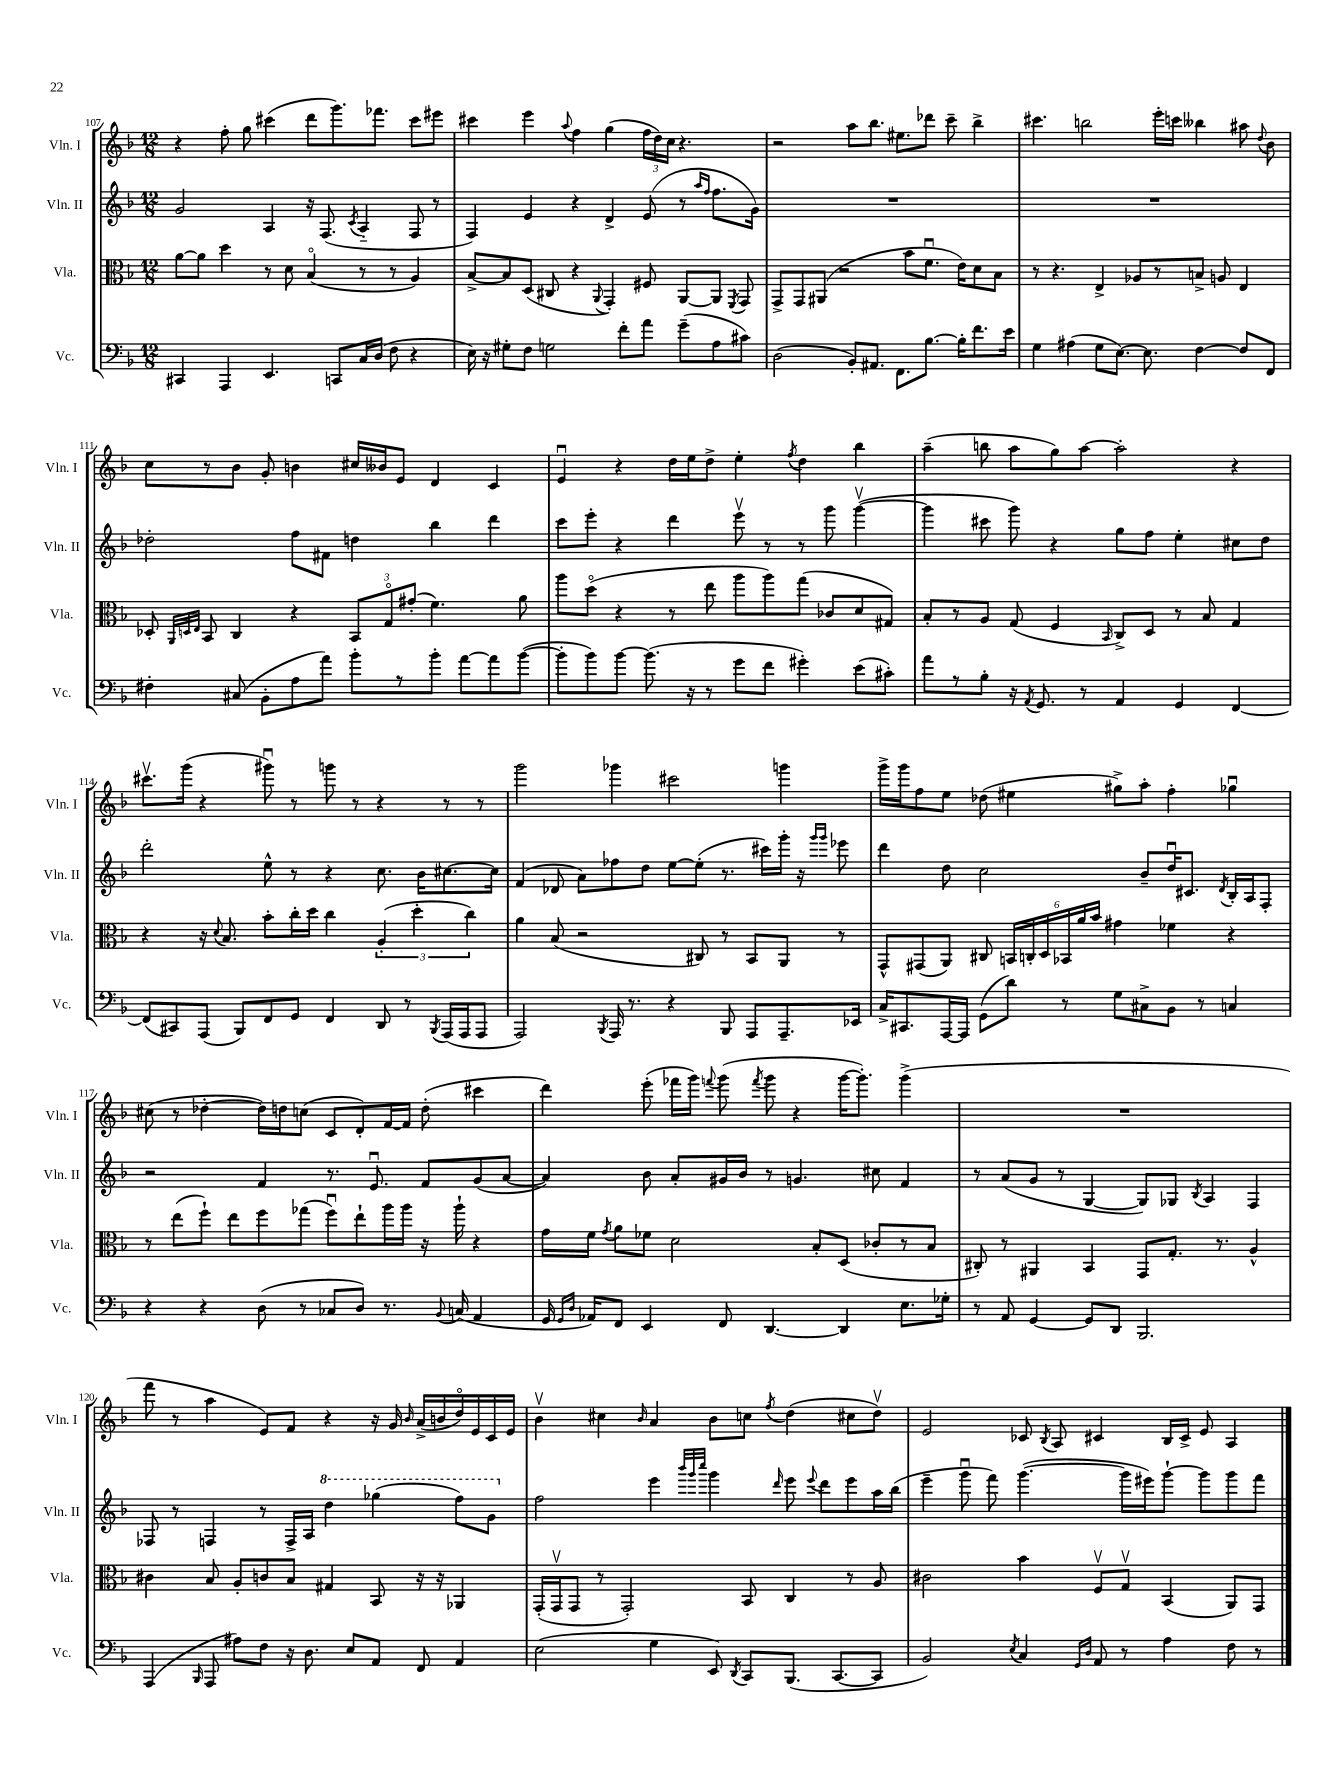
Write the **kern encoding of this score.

**kern	**kern	**kern	**kern
*staff4	*staff3	*staff2	*staff1
*clefF4	*clefC3	*clefG2	*clefG2
*k[b-]	*k[b-]	*k[b-]	*k[b-]
*M12/8	*M12/8	*M12/8	*M12/8
4CC#	[8a	2g	4r
.	8a]	.	.
4AAA	4dd	.	8ff'
.	.	.	8gg
4.EE	8r	4A	(4ccc#
.	8d	.	.
.	(4B-o	16r	8ddd
.	.	(8.F	.
8CC	.	.	8.ggg)
.	.	8qc	.
16C	8r	4A'~	.
(16D	.	.	8.fff-
8F	8r	.	.
4r	4A)	8F	8ccc#
.	.	8r	8eee#
=	=	=	=
16E)	[8B-^	4F)	4ccc#
16r	.	.	.
8G#'	8B-]	.	.
8F	(8D	4e	4eee
2G	8C#	.	.
.	.	.	8qqaa
.	4r	4r	4ff
.	8qqAA	.	.
.	4GG')	4d^	(4gg
8f'	.	.	.
8a	8F#	(8e	24ff
.	.	.	24dd)
.	.	.	24cc
(8g~	[8AA	8r	4.r
.	.	16qqaa	.
.	.	16qqff	.
8A	8AA]	8.ff	.
.	8qFF	.	.
8c#)	8GG	.	.
.	.	16g)	.
=	=	=	=
(2D	8GG^	1.r	2r
.	8GG	.	.
.	(8AA#	.	.
.	2r	.	.
8BB-')	.	.	8aa
8.AA#	.	.	8.bb-
8.FF	.	.	8.ee#
.	8b-	.	.
[8.B-	8.fu	.	8ddd-
.	.	.	8ccc~
16B-']	16e)	.	.
8.f	8d	.	4bb-^
.	8B-	.	.
16e	.	.	.
=	=	=	=
4G	8r	1.r	4.ccc#
.	4.r	.	.
(4A#	.	.	.
.	.	.	2bb
8G	4E^	.	.
[8.E)	.	.	.
.	8A-	.	.
8.E]	.	.	.
.	8r	.	16eee'
.	.	.	16ccc
[4F	8B^	.	4bb--
.	8A	.	.
8F]	4E	.	8aa#
.	.	.	8qqdd
8FF	.	.	8b-
=	=	=	=
4F#'	8D-'	2dd-'	8cc
.	32qqAA	.	.
.	32qqD	.	.
.	32qqE	.	.
.	8BB-	.	8r
(8C#	4C	.	8b-
8BB-'	.	.	8g'
8A	4r	8ff	4b
8a)	.	8f#	.
8b-'	12BB-	4dd	16cc#
.	.	.	16b--
.	12Go	.	.
8r	.	.	8e
.	(12g#'	.	.
8b-'	4.f)	4bb-	4d
[8a	.	.	.
8a]	.	4ddd	4c
([8b-	8a	.	.
=	=	=	=
8b-']	8aa	8ccc	4eu
8b-)	(8ddo	8eee'	.
[8b-	4r	4r	4r
(8.b-]	.	.	.
.	8r	4ddd	16dd
16r	.	.	16ee
8r	8ee	.	8dd^
8g	8aa	8eeev	4ee'
8f	8aa)	8r	.
.	.	.	8qff
4g#')	(8gg	8r	4dd
.	8c-	8ggg	.
(8e	8d	([4gggv	4bb-
8c#')	8G#)	.	.
=	=	=	=
8a	8B-'	4ggg]	(4aa~
8r	8r	.	.
8B-'	8A	8ccc#	8bb
16r	(8G	8ggg)	8aa
8qAA	.	.	.
8.GG	.	.	.
.	4F	4r	8gg)
8r	.	.	[8aa
.	16qqBB-	.	.
4AA	8C^)	8gg	2aa']
.	8D	8ff	.
4GG	8r	4ee'	.
.	8B-	.	.
[4FF	4G	8cc#	4r
.	.	8dd	.
=	=	=	=
(8FF]	4r	2ddd'	8.ccc#v
8CC#)	.	.	.
.	.	.	(16ggg
(8AAA	16r	.	4r
.	8qqd	.	.
.	8.B-	.	.
8BBB-)	.	.	.
8FF	8b-'	8ee^^	8ggg#u)
8GG	16cc'	8r	8r
.	16dd	.	.
4FF	4cc	4r	8ggg
.	.	.	8r
8DD	(6A'	8.cc	4r
8r	.	.	.
.	6dd'	.	.
.	.	16b-	.
8qBBB-	.	.	.
(16AAA	.	[8.cc#	8r
16AAA	.	.	.
.	6cc)	.	.
8AAA	.	.	8r
.	.	16cc#]	.
=	=	=	=
2AAA)	4a	(4f	2ggg
.	(8B-	8d-	.
.	2r	8a)	.
8qBBB-	.	.	.
16AAA	.	8ff-	4ggg-
8.r	.	.	.
.	.	8dd	.
4r	.	[8ee	2ccc#
.	8C#)	(8ee']	.
8BBB-	8r	8.r	.
8AAA	8BB-	.	.
.	.	16ccc#)	.
8.AAA~	8AA	16ggg'	4ggg
.	.	16r	.
.	.	16qqggg	.
.	.	16qqggg	.
.	8r	8eee-	.
16EE-	.	.	.
=	=	=	=
16C^	8GG^^	4ddd	16ggg^
8.CC#	.	.	16ggg
.	(8GG#	.	8ff
[16AAA	8AA)	8dd	8ee
16AAA]	.	.	.
(8GG	8C#	2cc	(8dd-
8d)	24BB	.	4ee#
.	24C'	.	.
.	24D	.	.
8r	24BB-	.	.
.	24a	.	.
.	24b-	.	.
8G	4g#	.	8gg#^)
8C#^	.	8b-~	8aa'
8BB-	4f-	16ddu	4ff'
.	.	8.c#	.
8r	.	.	.
.	.	8qd	.
4C	4r	16B-'	4gg-u
.	.	16A	.
.	.	8F'	.
=	=	=	=
4r	8r	2r	(8cc#
.	(8ee	.	8r
4r	8ff`)	.	[4dd-'
.	8ee	.	.
(8D	8ff	4f	16dd-])
.	.	.	16dd
8r	(8gg-	.	(8cc
8C-	8ffu)	8.r	8c
8D)	8ee`	.	8d')
.	.	8.eu	.
8.r	16aa	.	[16f
.	16aa	.	16f]
.	16r	8f	(8dd'
8qqBB-	.	.	.
(16C	16aa`	.	.
4AA	4r	(8g	4ccc#
.	.	[8a	.
=	=	=	=
16GG	16g	4a])	4ddd)
16qqGG	.	.	.
16qqD	.	.	.
16AA-)	16f	.	.
.	8qg	.	.
8FF	8a	.	.
4EE	8f-	8b-	(8eee'
.	2d	8a'	16fff-
.	.	.	16ggg)
.	.	.	8qqfff
8FF	.	16g#	(8ggg
.	.	16b-	.
.	.	.	8qfff
[4.DD	.	8r	8ggg
.	.	4.g	4r
.	8B-'	.	.
4DD]	(8D	.	[16ggg
.	.	.	8.ggg'])
.	8c-'	8cc#	.
8.E	8r	4f	(4ggg^
.	8B-	.	.
16G-'	.	.	.
=	=	=	=
8r	8C#')	8r	1.r
8AA	8r	(8a	.
[4GG	4AA#	8g	.
.	.	8r	.
8GG]	4BB-	[4G	.
8DD	.	.	.
2.BBB-	8GG	8G])	.
.	8.G'	8G-	.
.	.	8qB-	.
.	.	4A	.
.	8.r	.	.
.	4A^^	4F	.
=	=	=	=
(4AAA	4c#	8F-	8fff
.	.	8r	8r
16qqBBB-	.	.	.
8AAA	8B-	4F	4aa
8A#)	8A'	.	.
8F	8c	8r	8e)
16r	8B-	16F^	8f
8.D	.	16A	.
.	4G#	4ddd	4r
8E	.	.	.
8AA	8BB-	(4ggg-	16r
.	.	.	16g
.	.	.	16qqb-
8FF	16r	.	(16a^
.	16r	.	16b
4AA	4AA-	8fff)	16ddo)
.	.	.	16e
.	.	8gg	16c
.	.	.	16e
=	=	=	=
(2E	(16GG'	2ff	4b-v
.	16GGv	.	.
.	8GG	.	.
.	8r	.	4cc#
.	2GG')	.	.
.	.	.	16qqb-
4G	.	4eee	4a
.	.	32qqbbb-	.
.	.	32qqggg	.
.	.	32qqcccc	.
8EE)	.	4ggg	8b-
8qDD	.	.	.
8CC	8BB-	.	8cc
.	.	16qqddd	8qff
(8.BBB-	4C	8eee	(4dd
.	.	8qqeee	.
.	.	8ddd	.
[8.CC	.	.	.
.	8r	8eee	8cc#
8CC]	8A	16aa	8ddv)
.	.	(16bb-	.
=	=	=	=
2BB-)	2c#	4eee~	2e
.	.	8gggu	.
.	.	8fff)	.
8qE	.	.	.
4C	4b-	([4.ggg	8c-
.	.	.	8qB-
.	.	.	8A
16qqGG	.	.	.
16qqD	.	.	.
8AA	8Fv	.	4c#
8r	8Gv	16ggg]	.
.	.	16eee#)	.
4A	(4BB-	[8ggg`	16B-
.	.	.	16c#^
.	.	8ggg]	8e
8F	8AA)	8ggg	4A
8r	8GG	8fff	.
==	==	==	==
*-	*-	*-	*-
